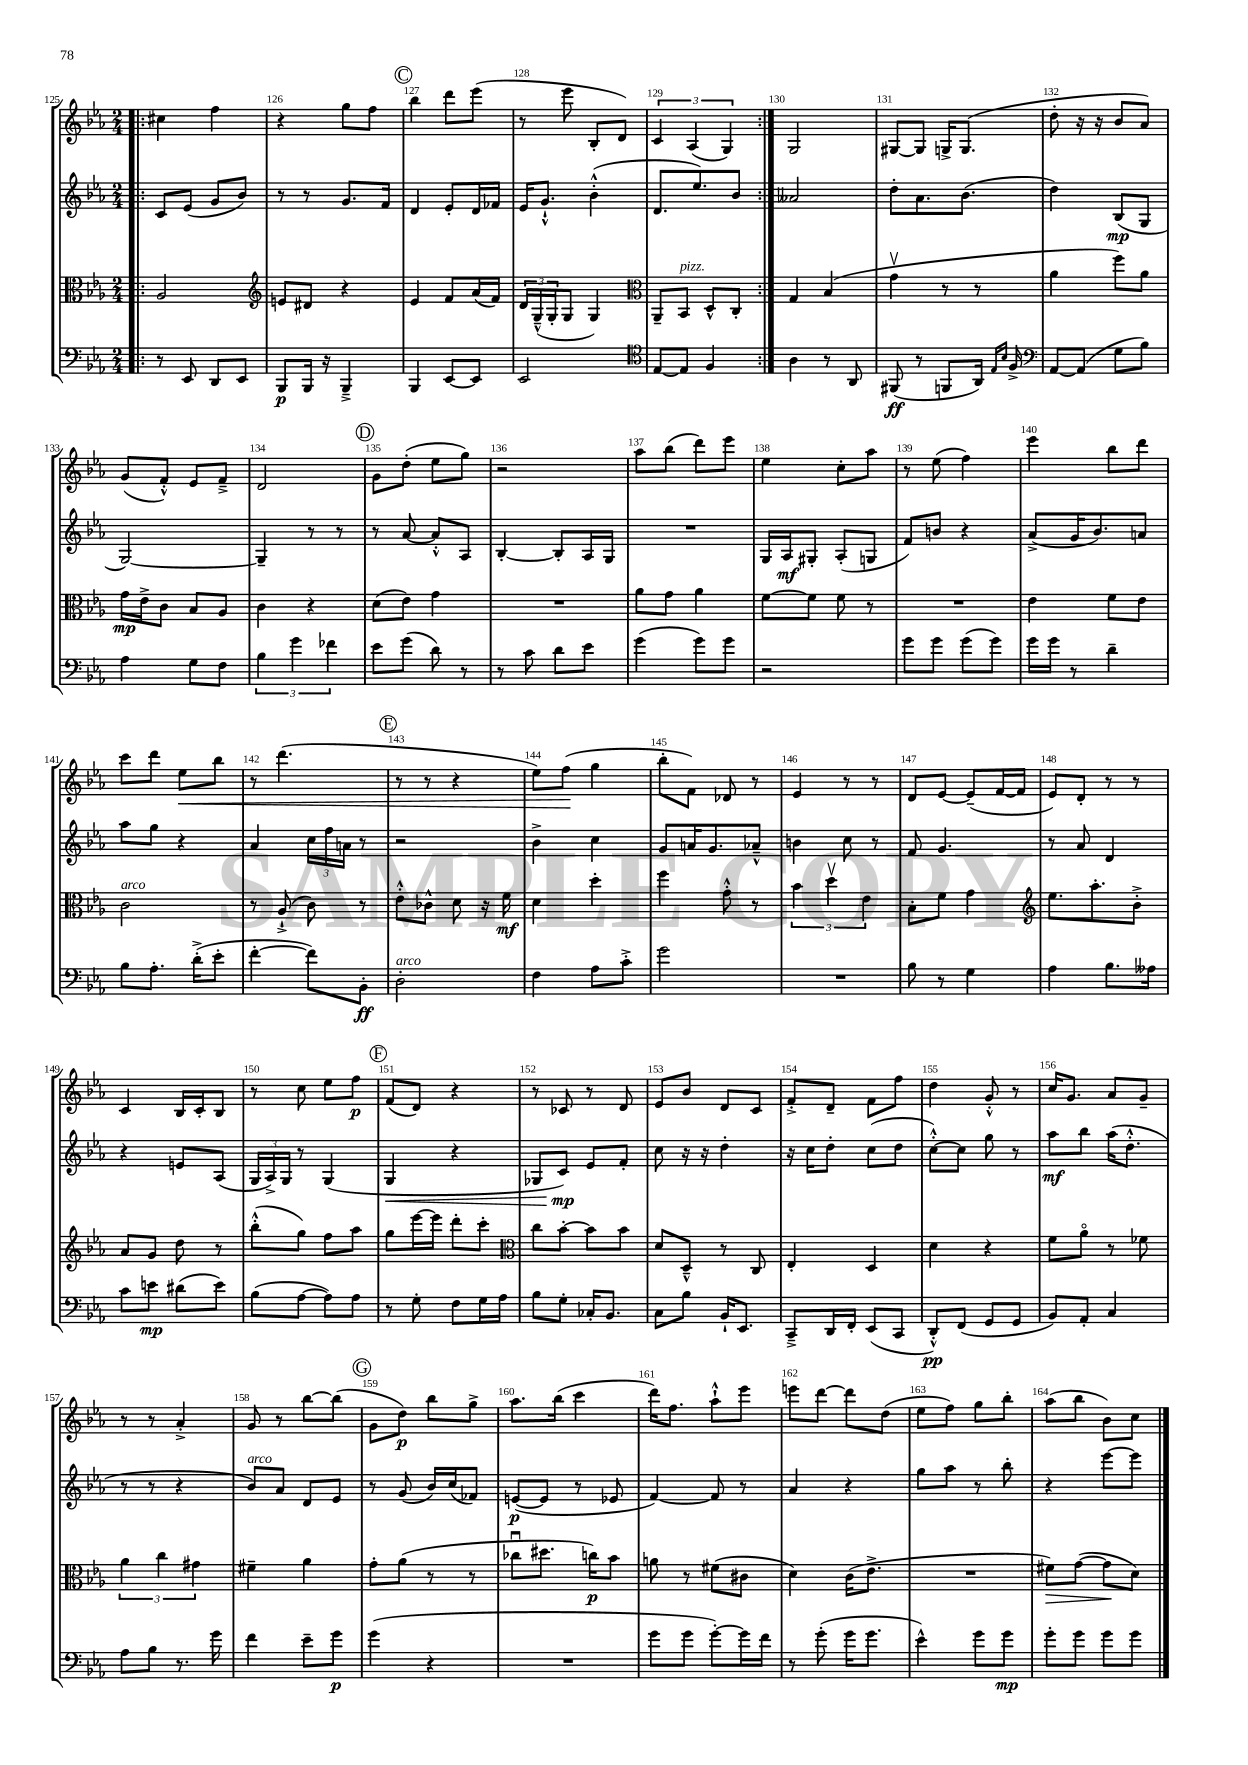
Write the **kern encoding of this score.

**kern	**dynam	**kern	**dynam	**kern	**dynam	**kern	**dynam
*part4	*part4	*part3	*part3	*part2	*part2	*part1	*part1
*staff4	*staff4	*staff3	*staff3	*staff2	*staff2	*staff1	*staff1
*clefF4	*	*clefC3	*	*clefG2	*	*clefG2	*
*k[b-e-a-]	*	*k[b-e-a-]	*	*k[b-e-a-]	*	*k[b-e-a-]	*
*M2/4	*	*M2/4	*	*M2/4	*	*M2/4	*
=125!|:	=125!|:	=125!|:	=125!|:	=125!|:	=125!|:	=125!|:	=125!|:
8r	.	2A-/	.	8c/L	.	4cc#X\	.
8EE-/	.	.	.	(8e-/J	.	.	.
8DD/L	.	.	.	8g/L	.	4ff\	.
8EE-/J	.	.	.	8b-/J)	.	.	.
=126	=126	=126	=126	=126	=126	=126	=126
*	*	*clefG2	*	*	*	*	*
8BBB-/L	p	8en/L	.	8r	.	4r	.
16BBB-/Jk	.	8d#X/J	.	8r	.	.	.
16r	.	.	.	.	.	.	.
4BBB-~^/	.	4r	.	8.g/L	.	8gg\L	.
.	.	.	.	.	.	8ff\J	.
.	.	.	.	16f/Jk	.	.	.
!!LO:REH:place=s1:t=C
=127	=127	=127	=127	=127	=127	=127	=127
4BBB-/	.	4e-/	.	4d/	.	4bb-\	.
[8EE-/L	.	8f/L	.	8e-'/L	.	8ddd\L	.
8EE-/J]	.	(16a-/L	.	16d/L	.	(8eee-\J	.
.	.	16f/JJ)	.	16f-X/JJ	.	.	.
=128	=128	=128	=128	=128	=128	=128	=128
2EE-/	.	24d/LL	.	16e-/KL	.	8r	.
.	.	(24G~^^/	.	.	.	.	.
.	.	.	.	8.g`^^/J	.	.	.
.	.	24G'/J	.	.	.	.	.
.	.	8G/J	.	.	.	8eee-\	.
.	.	4G/)	.	(4b-'^^\	.	8B-'/L	.
.	.	.	.	.	.	8d/J)	.
=129	=129	=129	=129	=129	=129	=129	=129
*clefC4	*	*clefC3	*	*	*	*	*
[8E-/L	.	8AA-~/L	.	8.d/L	.	6c/	.
!	!	!LO:TX:a:i:t=pizz.	!	!	!	!	!
8E-/J]	.	8BB-/J	.	.	.	.	.
.	.	.	.	.	.	(6A-/	.
.	.	.	.	8.ee-/)	.	.	.
4F/	.	8D^^/L	.	.	.	.	.
.	.	.	.	.	.	6G/)	.
.	.	8C'/J	.	8b-/J	.	.	.
=130:|!	=130:|!	=130:|!	=130:|!	=130:|!	=130:|!	=130:|!	=130:|!
4A-\	.	4G/	.	2a--X/	.	2G/	.
8r	.	(4B-/	.	.	.	.	.
8AA-/	.	.	.	.	.	.	.
=131	=131	=131	=131	=131	=131	=131	=131
(8FF#X/	ff	4gv\	.	8dd'\L	.	[8G#X/L	.
8r	.	.	.	8.a-\	.	8G#/J]	.
8FFn/L	.	8r	.	.	.	16Gn^/KL	.
.	.	.	.	(8.b-\J	.	(8.G/J	.
16AA-/Jk)	.	8r	.	.	.	.	.
16qqE-/LL	.	.	.	.	.	.	.
16qqB-/JJ	.	.	.	.	.	.	.
16F^/	.	.	.	.	.	.	.
=132	=132	=132	=132	=132	=132	=132	=132
*clefF4	*	*	*	*	*	*	*
[8AA-/L	.	4a-\	.	4dd\)	.	8dd'\	.
(8AA-/J]	.	.	.	.	.	16r	.
.	.	.	.	.	.	16r	.
8G\L	.	8ff\L)	.	(8B-/L	mp	8b-/L	.
8B-\J)	.	8a-\J	.	8G/J	.	8a-/J)	.
!!LO:LB:g=z
=133	=133	=133	=133	=133	=133	=133	=133
4A-\	.	16g\LL	mp	[2G/)	.	(8g/L	.
.	.	16e-^\J	.	.	.	.	.
.	.	8c\J	.	.	.	8f'^^/J)	.
8G\L	.	8B-/L	.	.	.	8e-/L	.
8F\J	.	8A-/J	.	.	.	8f~^/J	.
=134	=134	=134	=134	=134	=134	=134	=134
6B-\	.	4c\	.	4G~/]	.	2d/	.
6g\	.	.	.	.	.	.	.
.	.	4r	.	8r	.	.	.
6f-X\	.	.	.	.	.	.	.
.	.	.	.	8r	.	.	.
!!LO:REH:place=s1:t=D
=135	=135	=135	=135	=135	=135	=135	=135
8e-\L	.	(8d\L	.	8r	.	8g\L	.
(8g\J	.	8e-\J)	.	[8a-/	.	(8dd'\J	.
8d\)	.	4g\	.	8a-'^^/L]	.	8ee-\L	.
8r	.	.	.	8A-/J	.	8gg\J)	.
=136	=136	=136	=136	=136	=136	=136	=136
8r	.	2r	.	[4B-'/	.	2r	.
8c\	.	.	.	.	.	.	.
8d\L	.	.	.	8B-'/L]	.	.	.
8e-\J	.	.	.	16A-/L	.	.	.
.	.	.	.	16G/JJ	.	.	.
=137	=137	=137	=137	=137	=137	=137	=137
(4g\	.	8a-\L	.	2r	.	8aa-\L	.
.	.	8g\J	.	.	.	(8bb-\J	.
8g\L)	.	4a-\	.	.	.	8ddd\L)	.
8g\J	.	.	.	.	.	8eee-\J	.
=138	=138	=138	=138	=138	=138	=138	=138
2r	.	[8f\L	.	16G/LL	.	4ee-\	.
.	.	.	.	16A-/J	mf	.	.
.	.	8f\J]	.	8G#X'/J	.	.	.
.	.	8f\	.	(8A-'/L	.	8cc'\L	.
.	.	8r	.	8Gn/J	.	8aa-\J	.
=139	=139	=139	=139	=139	=139	=139	=139
8g\L	.	2r	.	8f/L)	.	8r	.
8g\J	.	.	.	8bn/J	.	(8ee-\	.
(8g\L	.	.	.	4r	.	4ff\)	.
8g\J)	.	.	.	.	.	.	.
=140	=140	=140	=140	=140	=140	=140	=140
16g\LL	.	4e-\	.	(8a-^/L	.	4eee-\	.
16g\JJ	.	.	.	.	.	.	.
8r	.	.	.	16g/K	.	.	.
.	.	.	.	8.b-/)	.	.	.
4d~\	.	8f\L	.	.	.	8bb-\L	.
.	.	8e-\J	.	8an/J	.	8ddd\J	.
!!LO:LB:g=z
=141	=141	=141	=141	=141	=141	=141	=141
!	!	!LO:TX:a:i:t=arco	!	!	!	!	!
8B-\L	.	2c\	.	8aa-\L	.	8ccc\L	.
8.A-'\J	.	.	.	8gg\J	.	8ddd\J	.
!	!	!	!	!	!	!	!LO:HP:b
.	.	.	.	4r	.	8ee-\L	<
(16d'^\KL	.	.	.	.	.	.	.
8e-'\J	.	.	.	.	.	8bb-\J	.
=142	=142	=142	=142	=142	=142	=142	=142
[4f'\	.	8r	.	4a-/	.	8r	.
.	.	(8A-`^/	.	.	.	(4.ddd\	.
8f\L])	.	8c\)	.	24cc\LL	.	.	.
.	.	.	.	24ff\	.	.	.
.	.	.	.	24an\JJ	.	.	.
8BB-'\J	ff	8r	.	8r	.	.	.
!!LO:REH:place=s1:t=E
=143	=143	=143	=143	=143	=143	=143	=143
!LO:TX:a:i:t=arco	!	!	!	!	!	!	!
2D'\	.	8e-'^^\L	.	2r	.	8r	.
.	.	8c-X^^\J	.	.	.	8r	.
.	.	8d\	.	.	.	4r	.
.	.	16r	.	.	.	.	.
.	.	16f\	mf	.	.	.	.
=144	=144	=144	=144	=144	=144	=144	=144
4F\	.	4d\	.	4b-^\	.	8ee-\L)	.
.	.	.	.	.	.	(8ff\J	.
8A-\L	.	4dd'\	.	4cc\	.	4gg\	[
8c'^\J	.	.	.	.	.	.	.
=145	=145	=145	=145	=145	=145	=145	=145
2g\	.	4ff\	.	8g/L	.	8bb-'\L	.
.	.	.	.	16an/K	.	8f\J)	.
.	.	.	.	8.g/	.	.	.
.	.	8g'^^\	.	.	.	8d-X/	.
.	.	8r	.	8a-X~^^/J	.	8r	.
=146	=146	=146	=146	=146	=146	=146	=146
2r	.	6b-\	.	4bn\	.	4e-/	.
.	.	6ddv\	.	.	.	.	.
.	.	.	.	8cc\	.	8r	.
.	.	6e-\	.	.	.	.	.
.	.	.	.	8r	.	8r	.
=147	=147	=147	=147	=147	=147	=147	=147
8B-\	.	8B-'\L	.	8f/	.	8d/L	.
8r	.	8f\J	.	4.g/	.	[8e-/J	.
4G\	.	4g\	.	.	.	(8e-~/L]	.
.	.	.	.	.	.	[16f/L	.
.	.	.	.	.	.	16f/JJ]	.
=148	=148	=148	=148	=148	=148	=148	=148
*	*	*clefG2	*	*	*	*	*
4A-\	.	8.ee-\L	.	8r	.	8e-/L)	.
.	.	.	.	8a-/	.	8d'/J	.
.	.	8.aa-'\	.	.	.	.	.
8.B-\L	.	.	.	4d/	.	8r	.
.	.	8b-'^\J	.	.	.	8r	.
16A--X\Jk	.	.	.	.	.	.	.
!!LO:LB:g=z
=149	=149	=149	=149	=149	=149	=149	=149
8c\L	.	8a-/L	.	4r	.	4c/	.
8en\J	mp	8g/J	.	.	.	.	.
(8d#X\L	.	8dd\	.	8en/L	.	16B-/LL	.
.	.	.	.	.	.	16c'/J	.
8e\J)	.	8r	.	(8A-/J	.	8B-/J	.
=150	=150	=150	=150	=150	=150	=150	=150
(8B-\L	.	(8bb-'^^\L	.	24G/LL	.	8r	.
.	.	.	.	24A-^/)	.	.	.
.	.	.	.	24G/JJ	.	.	.
[8A-\J	.	8gg\J)	.	8r	.	8cc\	.
8A-\L])	.	8ff\L	.	(4G/	.	8ee-\L	.
8A-\J	.	8aa-\J	.	.	.	8ff\J	p
!!LO:REH:place=s1:t=F
=151	=151	=151	=151	=151	=151	=151	=151
!	!	!	!	!	!LO:HP:b	!	!
8r	.	8gg\L	.	4G/	<	(8f/L	.
8G'\	.	[16eee-\L	.	.	.	8d/J)	.
.	.	16eee-\JJ]	.	.	.	.	.
8F\L	.	8ddd'\L	.	4r	.	4r	.
16G\L	.	8ccc'\J	.	.	.	.	.
16A-\JJ	.	.	.	.	.	.	.
=152	=152	=152	=152	=152	=152	=152	=152
*	*	*clefC3	*	*	*	*	*
8B-\L	.	8cc\L	.	8G-X/L	.	8r	.
8G'\J	.	[8b-'\J	.	8c/J)	mp	8c-X/	.
16C-X'/KL	.	8b-\L]	.	8e-/L	[	8r	.
8.BB-/J	.	.	.	.	.	.	.
.	.	8b-\J	.	8f'/J	.	8d/	.
=153	=153	=153	=153	=153	=153	=153	=153
8C\L	.	8d/L	.	8cc\	.	8e-/L	.
8B-\J	.	8D~^^/J	.	16r	.	8b-/J	.
.	.	.	.	16r	.	.	.
16BB-`/KL	.	8r	.	4dd'\	.	8d/L	.
8.EE-/J	.	.	.	.	.	.	.
.	.	8C/	.	.	.	8c/J	.
=154	=154	=154	=154	=154	=154	=154	=154
8CC~^/L	.	4E-'/	.	16r	.	8f'^/L	.
.	.	.	.	16cc\KL	.	.	.
16DD/L	.	.	.	8dd'\J	.	8d~/J	.
16FF'/JJ	.	.	.	.	.	.	.
(8EE-/L	.	4D/	.	(8cc\L	.	8f\L	.
8CC/J	.	.	.	8dd\J	.	8ff\J	.
=155	=155	=155	=155	=155	=155	=155	=155
8DD'^^/L)	pp	4d\	.	[8cc'^^\L)	.	4dd\	.
(8FF/J	.	.	.	8cc\J]	.	.	.
8GG/L	.	4r	.	8gg\	.	8g'^^/	.
8GG/J	.	.	.	8r	.	8r	.
=156	=156	=156	=156	=156	=156	=156	=156
8BB-/L)	.	8f\L	.	8aa-\L	mf	16cc/KL	.
.	.	.	.	.	.	8.g/J	.
8AA-'/J	.	8a-\J	.	8bb-\J	.	.	.
4C/	.	8r	.	(16aa-\KL	.	8a-/L	.
.	.	.	.	8.dd'^^\J	.	.	.
.	.	8f-X\	.	.	.	8g~/J	.
!!LO:LB:g=z
=157	=157	=157	=157	=157	=157	=157	=157
8A-\L	.	6a-\	.	8r	.	8r	.
8B-\J	.	.	.	8r	.	8r	.
.	.	6cc\	.	.	.	.	.
8.r	.	.	.	4r	.	4a-'^/	.
.	.	6g#X\	.	.	.	.	.
16g\	.	.	.	.	.	.	.
=158	=158	=158	=158	=158	=158	=158	=158
!	!	!	!	!LO:TX:a:i:t=arco	!	!	!
4f\	.	4f#X~\	.	8b-/L)	.	8g/	.
.	.	.	.	8a-/J	.	8r	.
8e-~\L	.	4a-\	.	8d/L	.	[8bb-\L	.
8g\J	p	.	.	8e-/J	.	(8bb-\J]	.
!!LO:REH:place=s1:t=G
=159	=159	=159	=159	=159	=159	=159	=159
(4g\	.	8g'\L	.	8r	.	8g\L	.
.	.	(8a-\J	.	(8g/	.	8dd\J)	p
4r	.	8r	.	16b-/LL)	.	8bb-\L	.
.	.	.	.	(16cc/J	.	.	.
.	.	8r	.	8f-X/J)	.	8gg^\J	.
=160	=160	=160	=160	=160	=160	=160	=160
2r	.	8cc-Xu\L	.	([8en/L	p	8.aa-\L	.
.	.	8.dd#X\J	.	8e/J]	.	.	.
.	.	.	.	.	.	(16bb-\Jk	.
.	.	.	.	8r	.	4ccc\	.
.	.	16ccn\KL)	p	.	.	.	.
.	.	8b-\J	.	8e-X/	.	.	.
=161	=161	=161	=161	=161	=161	=161	=161
8g\L	.	8an\	.	[4f/)	.	16ddd\KL)	.
.	.	.	.	.	.	8.ff\J	.
8g\J	.	8r	.	.	.	.	.
[8g'\L)	.	(8f#X\L	.	8f/]	.	8aa-`^^\L	.
16g\L]	.	8c#X\J	.	8r	.	8eee-\J	.
16f\JJ	.	.	.	.	.	.	.
=162	=162	=162	=162	=162	=162	=162	=162
8r	.	4d\)	.	4a-/	.	8eeen\L	.
(8g'\	.	.	.	.	.	[8ddd\J	.
16g\KL	.	(16c\KL	.	4r	.	8ddd\L]	.
8.g\J	.	8.e-^\J	.	.	.	.	.
.	.	.	.	.	.	(8dd\J	.
=163	=163	=163	=163	=163	=163	=163	=163
4e-^^\)	.	2r	.	8gg\L	.	8ee-\L	.
.	.	.	.	8aa-\J	.	8ff\J)	.
8g\L	.	.	.	8r	.	8gg\L	.
8g\J	mp	.	.	8bb-'\	.	8bb-'\J	.
=164	=164	=164	=164	=164	=164	=164	=164
!	!	!	!LO:HP:b	!	!	!	!
8g'\L	.	8f#X\L)	>	4r	.	(8aa-\L	.
8g\J	.	([8g\J	.	.	.	8bb-\J	.
8g\L	.	8g\L]	.	[8eee-\L	.	8b-\L)	.
8g\J	.	8d\J)	]	8eee-\J]	.	8cc\J	.
==	==	==	==	==	==	==	==
*-	*-	*-	*-	*-	*-	*-	*-
